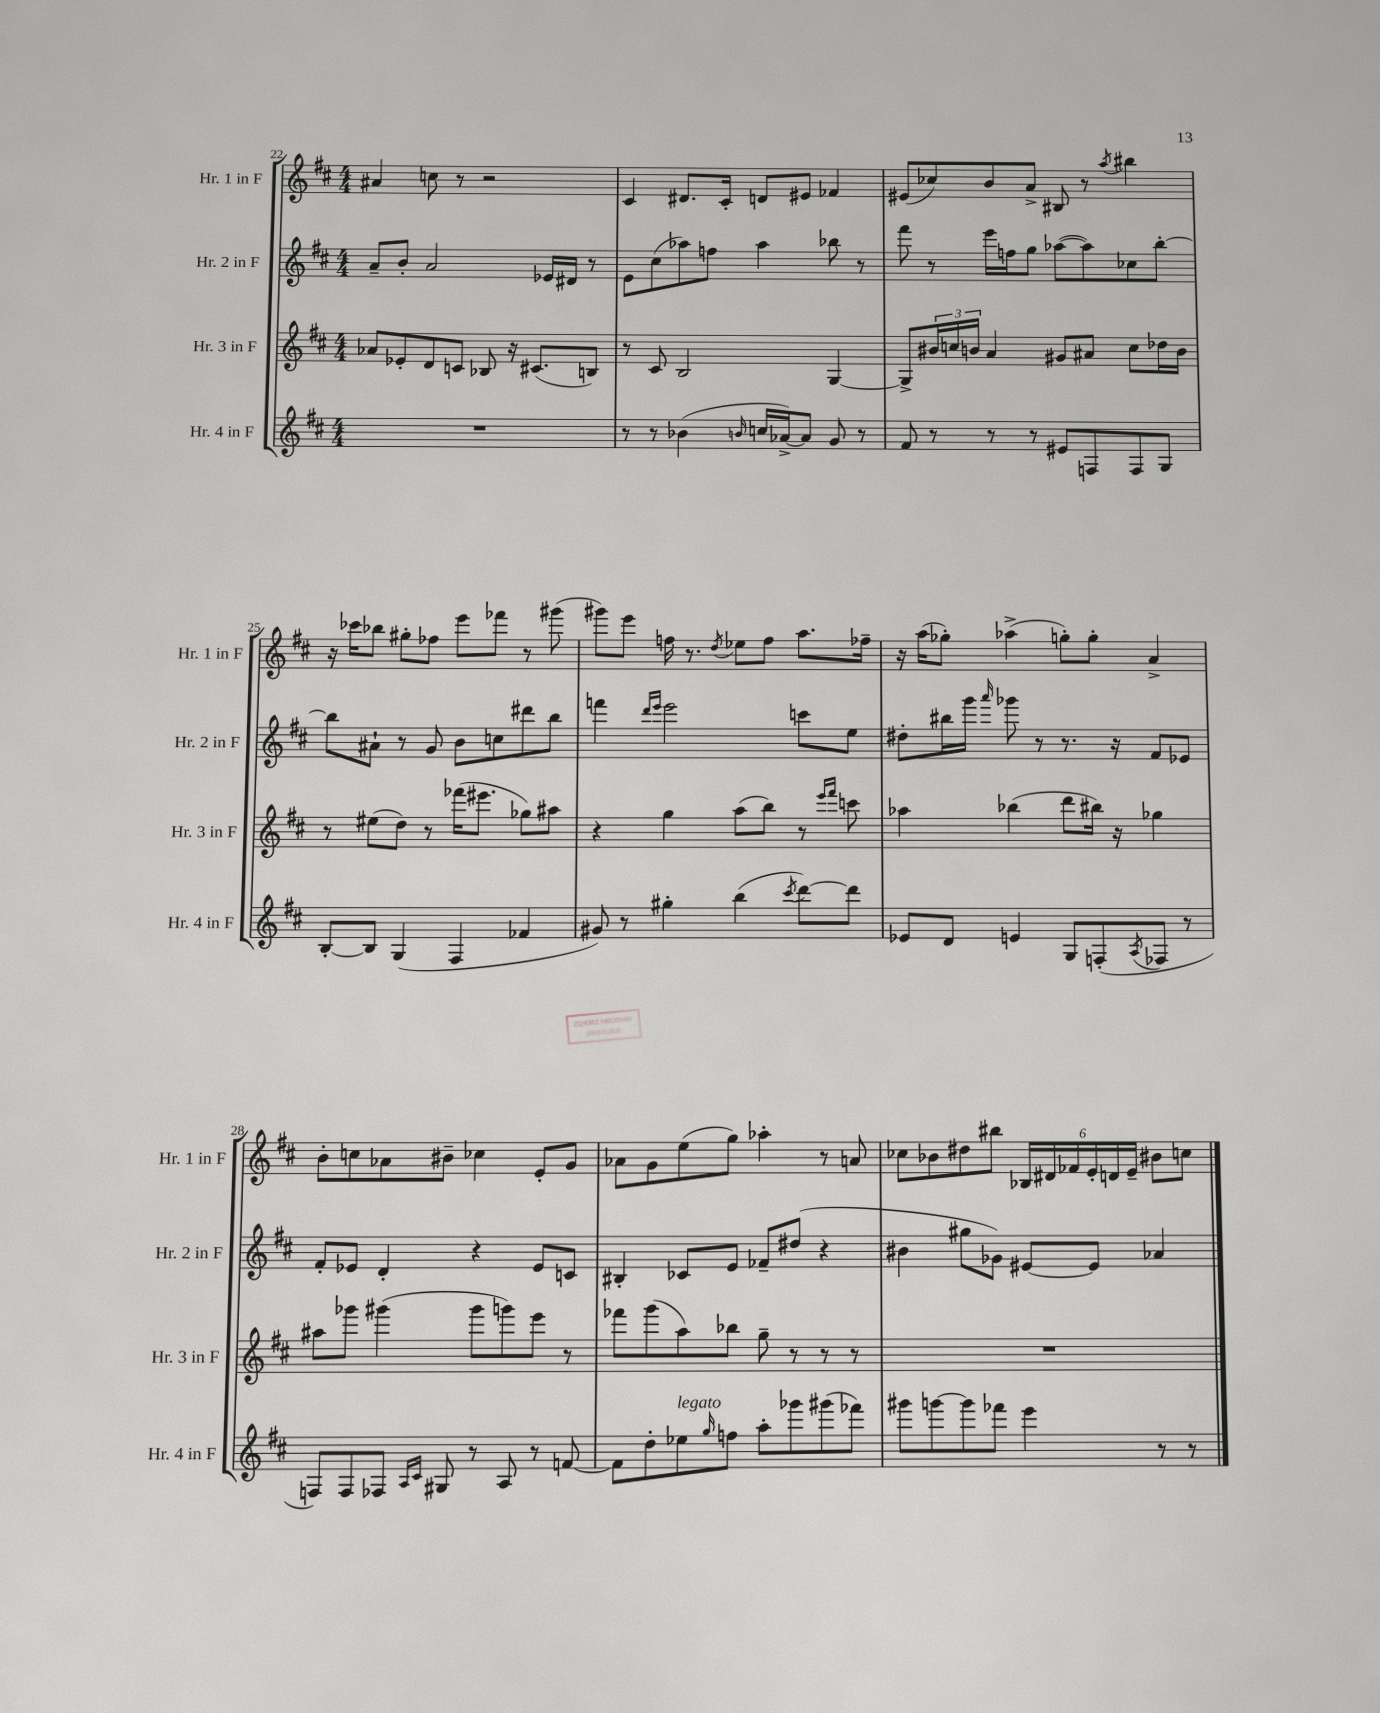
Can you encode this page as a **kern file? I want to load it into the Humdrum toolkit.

**kern	**kern	**kern	**kern
*part4	*part3	*part2	*part1
*staff4	*staff3	*staff2	*staff1
*I"Hr. 4 in F	*I"Hr. 3 in F	*I"Hr. 2 in F	*I"Hr. 1 in F
*I'Hr. 4 in F	*I'Hr. 3 in F	*I'Hr. 2 in F	*I'Hr. 1 in F
*clefG2	*clefG2	*clefG2	*clefG2
*k[f#c#]	*k[f#c#]	*k[f#c#]	*k[f#c#]
*M4/4	*M4/4	*M4/4	*M4/4
=22	=22	=22	=22
1r	8a-X/L	8a~/L	4a#X/
.	8e-X'/	8b'/J	.
.	8d/	2a/	8ccn\
.	8cn/J	.	8r
.	8B-X/	.	2r
.	16r	.	.
.	(8.c#X/L	.	.
.	.	16e-X/LL	.
.	.	16d#X/JJ	.
.	8Bn/J)	8r	.
=23	=23	=23	=23
8r	8r	8e\L	4c#/
8r	8c#/	(8cc#\	.
(4b-X\	2B/	8aa-X\)	8.d#X/L
.	.	8ffn\J	.
.	.	.	16c#'/Jk
16qqbn/	.	.	.
16ccn/LL	.	4aa-\	8dn/L
[16a-X^/J)	.	.	.
8a-/J]	.	.	8e#X/J
8g/	[4G/	8bb-X\	4f-X/
8r	.	8r	.
=24	=24	=24	=24
8f#/	8G^/L]	8fff#\	(8e#X/L
8r	24b#X/L	8r	8cc-X/)
.	24ccn/	.	.
.	24bn/JJ	.	.
8r	4a/	16eee\LL	8b/
.	.	16ffn\J	.
8r	.	8gg\J	8a^/J
8e#X/L	8g#X/L	([8aa-X\L	8B#X/
8Fn/	8a#X/J	8aa-\])	8r
.	.	.	8qaa/
8F/	8cc\L	8cc-X\	4bb#X\
8G/J	16dd-X\L	[8bb'\J	.
.	16b\JJ	.	.
!!LO:LB:g=z
=25	=25	=25	=25
[8B'/L	8r	8bb\L]	16r
.	.	.	16ccc-X\KL
8B/J]	(8ee#X\L	8a#X`\J	8bb-X\J
(4G/	8dd\J)	8r	8gg#X'\L
.	8r	8g/	8ff-X\J
4F#/	(16fff-X\KL	8b\L	8eee\L
.	8.eee#X\J	.	.
.	.	8ccn\	8fff-X\J
4f-X/	8gg-X\L)	8ddd#X\	8r
.	8aa#X\J	8bb\J	(8ggg#X\
=26	=26	=26	=26
8g#X/)	4r	4fffn\	8ggg#X\L)
8r	.	.	8eee\J
.	.	16qqddd/LL	.
.	.	16qqeee/JJ	.
4gg#X'\	4gg\	2eee\	16ffn\
.	.	.	8.r
.	.	.	8qdd/
(4bb\	(8aa\L	.	8ee-X\L
.	8bb\J)	.	8ff\J
8qccc#/	.	.	.
[8ddd\L)	8r	8cccn\L	8.aa\L
.	16qqeee/LL	.	.
.	16qqfff#/JJ	.	.
8ddd\J]	8cccn\	8ee\J	.
.	.	.	16ff-X~\Jk
=27	=27	=27	=27
8e-X/L	4aa-X\	8dd#X'\L	16r
.	.	.	(16aa\KL
8d/J	.	16bb#X\L	8gg-X'\J)
.	.	16ggg\JJ	.
.	.	16qqaaa/	.
4en/	(4bb-X\	8ggg-X\	(4aa-X^\
.	.	8r	.
8G/L	8ddd\L	8.r	8ggn'\L)
(8Fn'/	16bb#X\Jk)	.	8gg'\J
.	16r	16r	.
8qA/	.	.	.
8F-X/J	4gg-X\	8f#/L	4a^/
8r	.	8e-X/J	.
!!LO:LB:g=z
=28	=28	=28	=28
8Fn/L)	8aa#X\L	8f#'/L	8b'\L
8F/	8ggg-X\J	8e-X/J	8ccn\
8F-X/J	(4ggg#X\	4d'/	8a-X\
16qqA/LL	.	.	.
16qqc#/JJ	.	.	.
8G#X/	.	.	8b#X~\J
8r	8ggg#\L	4r	4cc-X\
8A/	8gggn\)	.	.
8r	8eee\J	8e-/L	8e'/L
[8fn/	8r	8cn/J	8g/J
=29	=29	=29	=29
8f\L]	8fff-X\L	4B#X'/	8a-X\L
8dd'\	(8ggg\	.	8g\
!LO:TX:a:i:t=legato	!	!	!
8ee-X\	8aa\)	8c-X/L	(8ee\
16qqgg/	.	.	.
8ffn\J	8bb-X\J	8e/J	8gg\J)
8aa'\L	8gg~\	8f-X~/L	4aa-X'\
8ggg-X\	8r	(8dd#X/J	.
(8ggg#X\	8r	4r	8r
8fff-X\J)	8r	.	8an/
=30	=30	=30	=30
8ggg#X\L	1r	4b#X\	8cc-X\L
[8gggn\	.	.	8b-X\
8ggg\]	.	8gg#X\L	8dd#X\
8fff-X\J	.	8g-X\J)	8bb#X\J
4eee\	.	[8e#X/L	24B-X/LL
.	.	.	24d#X/
.	.	.	24f-X/
.	.	8e#/J]	24e'/
.	.	.	24dn/
.	.	.	24e~/JJ
8r	.	4a-X/	8b#X\L
8r	.	.	8ccn\J
==	==	==	==
*-	*-	*-	*-
